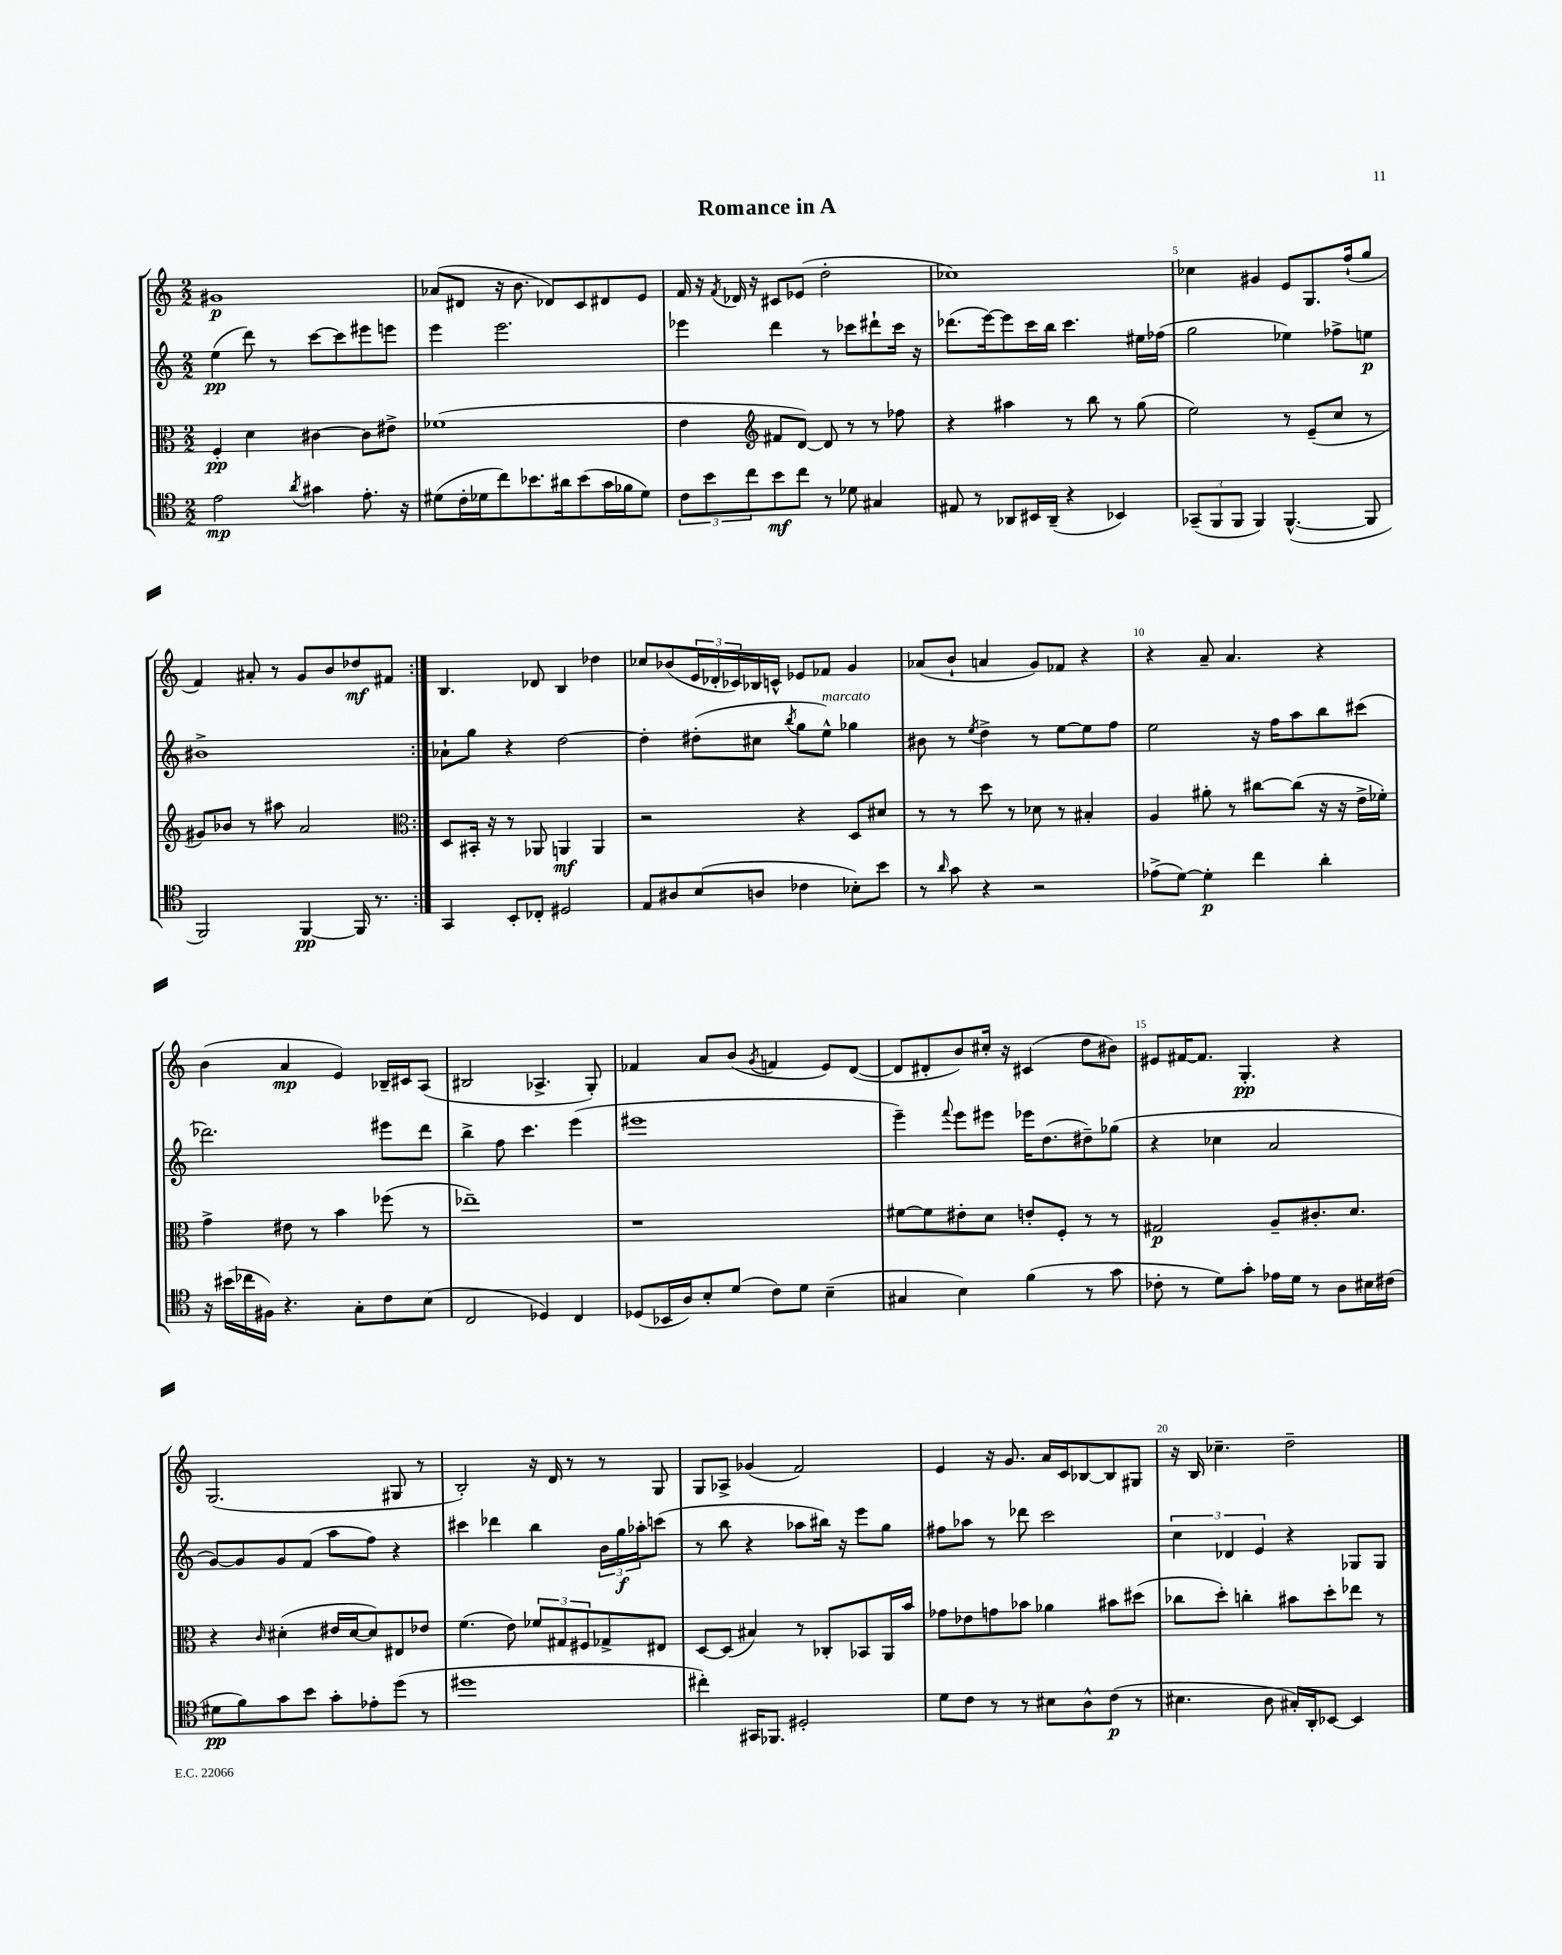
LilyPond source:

\header { title = "Romance in A" }
<<
\new StaffGroup <<
\new Staff = "s0" {
    \clef treble \key c \major \numericTimeSignature \time 2/2
    \repeat volta 2 { gis'1\p |
    aes'8( dis'8 r16 b'8. des'8) c'8 dis'8 e'8 |
    f'16 r16 \acciaccatura { f'8 } des'16 r16 cis'8 ees'8( d''2-. |
    ces''1) |
    ces''4 gis'4 e'8 g8. f''16-!( g''8 |
    f'4) ais'8-. r8 g'8 b'8 des''8\mf fis'8 | }
    b4. des'8 b4 des''4 |
    ces''8 bes'8( \tuplet 3/2 { e'16 des'16-. ces'16) } bes16 c'16-^ ees'8 fes'8 g'4 |
    aes'8( b'8-! a'4 g'8) fes'8 r4 |
    r4 a'8-- a'4. r4 |
    b'4( a'4\mp e'4) bes16-- cis'16 a8( |
    bis2 aes4.-> g8-.) |
    fes'4 a'8 b'8( \acciaccatura { g'8 } f'4 e'8) d'8~( |
    d'8 dis'8-. b'8) cis''16-. r16 cis'4( d''8 bis'8) |
    eis'8 fis'16~ fis'8. g4.-.\pp r4 |
    g2.( gis8 r8 |
    b2-.) r16 d'16 r8 r8 g8 |
    g8 aes8-> ges'4( f'2) |
    e'4 r16 g'8. a'16 c'16 bes8~ bes8 gis8 |
    r16 b16 ces''4.-- d''2-- \bar "|." |
}
\new Staff = "s1" {
    \clef treble \key c \major \numericTimeSignature \time 2/2
    \repeat volta 2 { e''4\pp( d'''8) r8 c'''8~ c'''8 eis'''8 e'''8 |
    e'''4 e'''2. |
    ees'''4 d'''4 r8 ces'''8 dis'''8-! ces'''16 r16 |
    des'''8.( e'''16~) e'''8 c'''16 b''16 c'''4. eis''16 fes''16( |
    g''2 ees''4) fes''8-> e''8\p |
    bis'1-> | }
    aes'8-! g''8 r4 d''2~ |
    d''4-. dis''8-.( cis''8 \acciaccatura { b''8 } g''8 e''8-^^\markup { \italic "marcato" }) ges''4 |
    bis'8 r8 \acciaccatura { e''8 } d''4-> r8 e''8~ e''8 f''8 |
    e''2 r16 f''16 a''8 b''8 cis'''8( |
    des'''2.) eis'''8 des'''8 |
    b''4-> f''8 c'''4. e'''4( |
    eis'''1 |
    e'''4--) \appoggiatura { f'''8 } e'''8 eis'''8 ees'''16 d''8.( dis''8--) ges''8( |
    r4 ces''4 a'2 |
    g'8~) g'8 g'8 f'8( a''8 f''8) r4 |
    cis'''4 des'''4 b''4 \tuplet 3/2 { b'16 g''16\f aes''16-. } c'''8( |
    r8 b''8 r4 aes''8 bis''16) r16 e'''8 g''8 |
    fis''8 aes''8 r8 des'''8 c'''2 |
    \tuplet 3/2 { c''4 des'4 e'4 } r4 ges8 ges8 \bar "|." |
}
\new Staff = "s2" {
    \clef alto \key c \major \numericTimeSignature \time 2/2
    \repeat volta 2 { f4-.\pp d'4 cis'4~ cis'8 eis'8-> |
    fes'1( |
    e'4 \clef treble fis'8 d'8~) d'8 r8 r8 fes''8 |
    r4 ais''4 r8 b''8 r8 g''8( |
    e''2) r8 e'8--( c''8 r8 |
    gis'8) bes'8 r8 ais''8 a'2 | }
    \clef alto d8 bis,16-. r16 r8 aes,8 a,4\mf a,4 |
    r2 r4 d8 dis'8 |
    r8 r8 d''8 r8 des'8 r8 bis4-. |
    a4 ais'8-. r8 cis''8~ cis''8( r16 r16 e'16-> fes'16-.) |
    g'4-> eis'8 r8 b'4 fes''8( r8 |
    ees''1--) |
    r1 |
    fis'8~ fis'8 eis'8-. d'8 e'8-. f8-. r8 r8 |
    gis2\p a8-- cis'8.-. d'8. |
    r4 \grace { c'16 } dis'4-.( eis'16 dis'16~ dis'8) eis8 ees'8 |
    f'4.( e'8) \tuplet 3/2 { fes'8 gis8 fis8 } ges8-> eis8 |
    d8~ d8( bis4) r8 ces8-. bes,8 a,16 b'16 |
    ges'8 ees'8 g'8 bes'8 aes'4 bis'8 dis''8( |
    ces''8 d''8-.) c''4-. bis'8 d''8-. ees''8 r8 \bar "|." |
}
\new Staff = "s3" {
    \clef tenor \key c \major \numericTimeSignature \time 2/2
    \repeat volta 2 { e'2\mp \acciaccatura { a'8 } gis'4 e'8.-. r16 |
    dis'8( c'16-. des'16 c''8) bes'8. ais'16 bes'8( g'16 fes'16 des'8) |
    \tuplet 3/2 { c'8 b'8 c''8 } b'8\mf c''8 r8 des'8 gis4 |
    eis8 r8 aes,8 bis,16 aes,16--( r4 bes,4) |
    \tuplet 3/2 { ges,8--( f,8 f,8 } f,4) f,4.~-^( f,8 |
    f,2) f,4~\pp f,16 r8. | }
    g,4 b,8-. ces8-. dis2 |
    e8 ais8 b8( a8 ces'4 bes8-.) b'8 |
    r8 \grace { a'16 } g'8 r4 r2 |
    ees'8->( d'8~) d'4-.\p c''4 a'4-. |
    r16 bis'16( ces''16 fis16) r4. g8-. c'8 b8( |
    c2 des4) c4 |
    des8( bes,16 a16) b8-. d'8( c'8) d'8 b4--( |
    gis4 b4) f'4( r8 g'8 |
    ces'8-. r8 d'8) g'8-. ees'16 d'16 r8 a8 bis16 cis'16( |
    dis'8\pp f'8) g'8 b'8 g'8-. ees'8-. d''8( r8 |
    dis''1 |
    cis''4-.) gis,16 fes,8. dis2-. |
    d'8 c'8 r8 r8 bis8 a8-^ c'8\p( r8 |
    bis4. a8 gis16-.) a,16-. bes,8~ bes,4 \bar "|." |
}
>>
>>
\layout { \context { \Score \override BarNumber.break-visibility = ##(#f #t #t) barNumberVisibility = #(every-nth-bar-number-visible 5) } }
